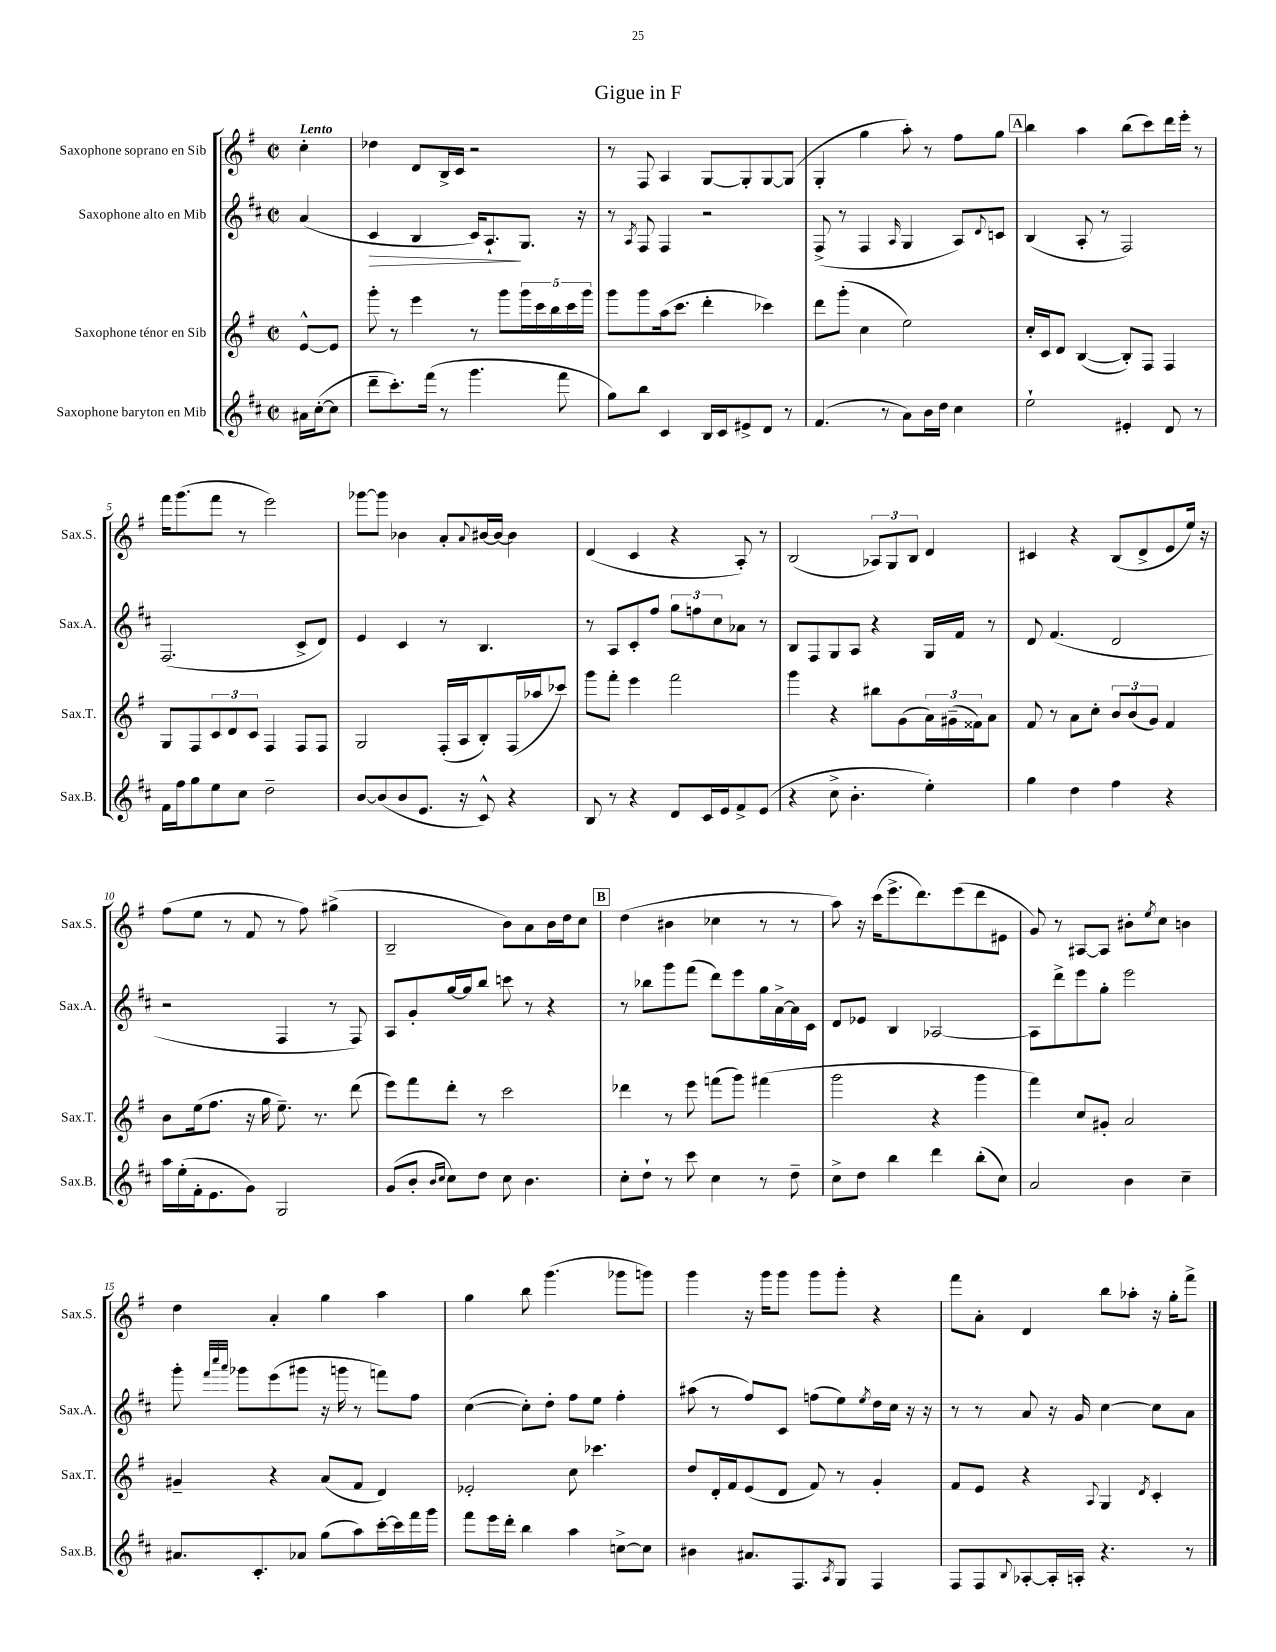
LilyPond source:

\header { title = "Gigue in F" }
<<
\new StaffGroup <<
\new Staff = "s0" \with { instrumentName = "Saxophone soprano en Sib" shortInstrumentName = "Sax.S." } {
    \clef treble \key g \major \defaultTimeSignature \time 2/2 \partial 4 \tempo "Lento"
    c''4-. |
    des''4 d'8 b16-> c'16 r2 |
    r8 fis8 a4 g8~ g8-. g8~ g8( |
    g4-. g''4 a''8-.) r8 fis''8 g''8 |
    \mark \markup { \box "A" } b''4 a''4 b''8( c'''8) d'''16 e'''16-. r8 |
    fis'''16 g'''8.( fis'''8 r8 e'''2) |
    ges'''8~ ges'''8 bes'4 a'8-. \appoggiatura { a'8 } bis'16~ bis'16~ bis'4 |
    d'4( c'4 r4 a8-.) r8 |
    b2( \tuplet 3/2 { aes8) g8 b8 } d'4 |
    cis'4 r4 b8( d'8-> e'8 e''16) r16 |
    fis''8( e''8 r8 fis'8 r8 fis''8) gis''4->( |
    b2-- b'8) a'8 b'16 d''16 c''8 |
    \mark \markup { \box "B" } d''4( bis'4 ces''4 r8 r8 |
    a''8) r16 c'''16( e'''8.-> d'''8.) e'''8( d'''8 eis'8 |
    g'8) r8 ais8~ ais8 bis'8-. \acciaccatura { e''8 } c''8 b'4 |
    d''4 a'4-. g''4 a''4 |
    g''4 b''8 g'''4.( ges'''8 g'''8) |
    g'''4 r16 g'''16 g'''8 g'''8 g'''8-. r4 |
    fis'''8 a'8-. d'4 b''8 aes''8-. r16 g''16-. fis'''8-> \bar "|." |
}
\new Staff = "s1" \with { instrumentName = "Saxophone alto en Mib" shortInstrumentName = "Sax.A." } {
    \clef treble \key d \major \defaultTimeSignature \time 2/2 \partial 4
    a'4( |
    cis'4\> b4 cis'16) a8.-!\! g8. r16 |
    r8 \acciaccatura { a8 } fis8 fis4 r2 |
    fis8->( r8 fis4 \grace { a16 } g4 a8) \appoggiatura { d'8 } c'8 |
    \mark \markup { \box "A" } b4( a8-. r8 fis2) |
    fis2.( cis'8-> d'8) |
    e'4 cis'4 r8 b4. |
    r8 a8 cis'8-. fis''8 \tuplet 3/2 { g''8 f''8 cis''8 } aes'8 r8 |
    b8 fis8 g8 a8 r4 g16 fis'16 r8 |
    d'8 fis'4.( d'2 |
    r2 fis4 r8 fis8) |
    a8 g'8-. g''16~ g''16 b''8 c'''8 r8 r4 |
    \mark \markup { \box "B" } r8 bes''8 g'''8 fis'''8( d'''8) e'''8 g''16 a'16~-> a'16 cis'16 |
    d'8 ees'8 b4 aes2~ |
    aes8 d'''8-> e'''8 g''8-. e'''2 |
    g'''8-. \grace { fis'''32 cis''''32 a'''32 } ges'''8 e'''8( gis'''8 r16 g'''16 r8 f'''8) fis''8 |
    cis''4~( cis''8-.) d''8-. fis''8 e''8 fis''4-. |
    ais''8( r8 fis''8) cis'8 f''8( e''8) \acciaccatura { e''8 } d''16 cis''16 r16 r16 |
    r8 r8 a'8 r16 g'16 cis''4~ cis''8 a'8 \bar "|." |
}
\new Staff = "s2" \with { instrumentName = "Saxophone ténor en Sib" shortInstrumentName = "Sax.T." } {
    \clef treble \key g \major \defaultTimeSignature \time 2/2 \partial 4
    e'8~-^ e'8 |
    g'''8-. r8 e'''4 r8 g'''8 \tuplet 5/4 { g'''16 c'''16 b''16 c'''16 g'''16 } |
    g'''8 g'''8 a''16( c'''8. d'''4-. ces'''4) |
    d'''8 g'''8-.( c''4 e''2) |
    \mark \markup { \box "A" } c''16-. c'16 d'8 b4~( b8-.) fis8 fis4 |
    g8 fis8 \tuplet 3/2 { c'8 d'8 c'8 } fis4 fis8 fis8 |
    g2 fis16-.( a16 b8-.) fis16( aes''16 ces'''8) |
    g'''8 fis'''8-. e'''4 fis'''2 |
    g'''4 r4 bis''8 g'8( \tuplet 3/2 { a'16) gis'16--( fisis'16) } a'8 |
    fis'8 r8 a'8 c''8-. \tuplet 3/2 { b'8 b'8( g'8) } fis'4 |
    b'8 e''16( fis''8. r16 g''16 e''8.--) r8. d'''8( |
    e'''8) fis'''8 d'''8-. r8 c'''2 |
    \mark \markup { \box "B" } des'''4 r8 e'''8 f'''8( g'''8) fis'''4( |
    g'''2 r4 g'''4 |
    fis'''4) c''8 gis'8-. a'2 |
    gis'4-- r4 a'8( fis'8 d'4) |
    ees'2-. c''8 ces'''4. |
    d''8 d'16-. fis'16 e'8( d'8 fis'8) r8 g'4-. |
    fis'8 e'8 r4 \appoggiatura { a8 } g4 \acciaccatura { d'8 } c'4-. \bar "|." |
}
\new Staff = "s3" \with { instrumentName = "Saxophone baryton en Mib" shortInstrumentName = "Sax.B." } {
    \clef treble \key d \major \defaultTimeSignature \time 2/2 \partial 4
    ais'16 cis''16~-.( cis''8 |
    d'''8-- cis'''8.-.) fis'''16( r8 g'''4. fis'''8 |
    g''8) b''8 cis'4 b16 cis'16 eis'8-> d'8 r8 |
    fis'4.( r8 a'8) b'16 d''16 cis''4 |
    \mark \markup { \box "A" } e''2-! eis'4-. d'8 r8 |
    fis'16 fis''16 g''8 e''8 cis''8 d''2-- |
    b'8~ b'8( b'8 e'8. r16 cis'8-^) r4 |
    b8 r8 r4 d'8 cis'16 e'16 fis'8-> e'8( |
    r4 cis''8-> b'4.-. e''4-.) |
    g''4 d''4 fis''4 r4 |
    a''16 e''16-.( fis'16-. e'8. g'8) g2 |
    g'8( b'8-. \grace { b'16 cis''16 } cis''8) d''8 cis''8 b'4. |
    \mark \markup { \box "B" } cis''8-. d''8-! r8 cis'''8 cis''4 r8 d''8-- |
    cis''8-> d''8 b''4 d'''4 b''8-.( cis''8) |
    a'2 b'4 cis''4-- |
    ais'8. cis'8.-. aes'8 g''8( a''8) cis'''16~-. cis'''16 fis'''16 g'''16 |
    fis'''8 e'''16 d'''16-. b''4 a''4 c''8~-> c''8 |
    bis'4 ais'8. fis8. \acciaccatura { a8 } g8 fis4 |
    fis8 fis8 \appoggiatura { b8 } aes8~-. aes16-. a16-. r4. r8 \bar "|." |
}
>>
>>
